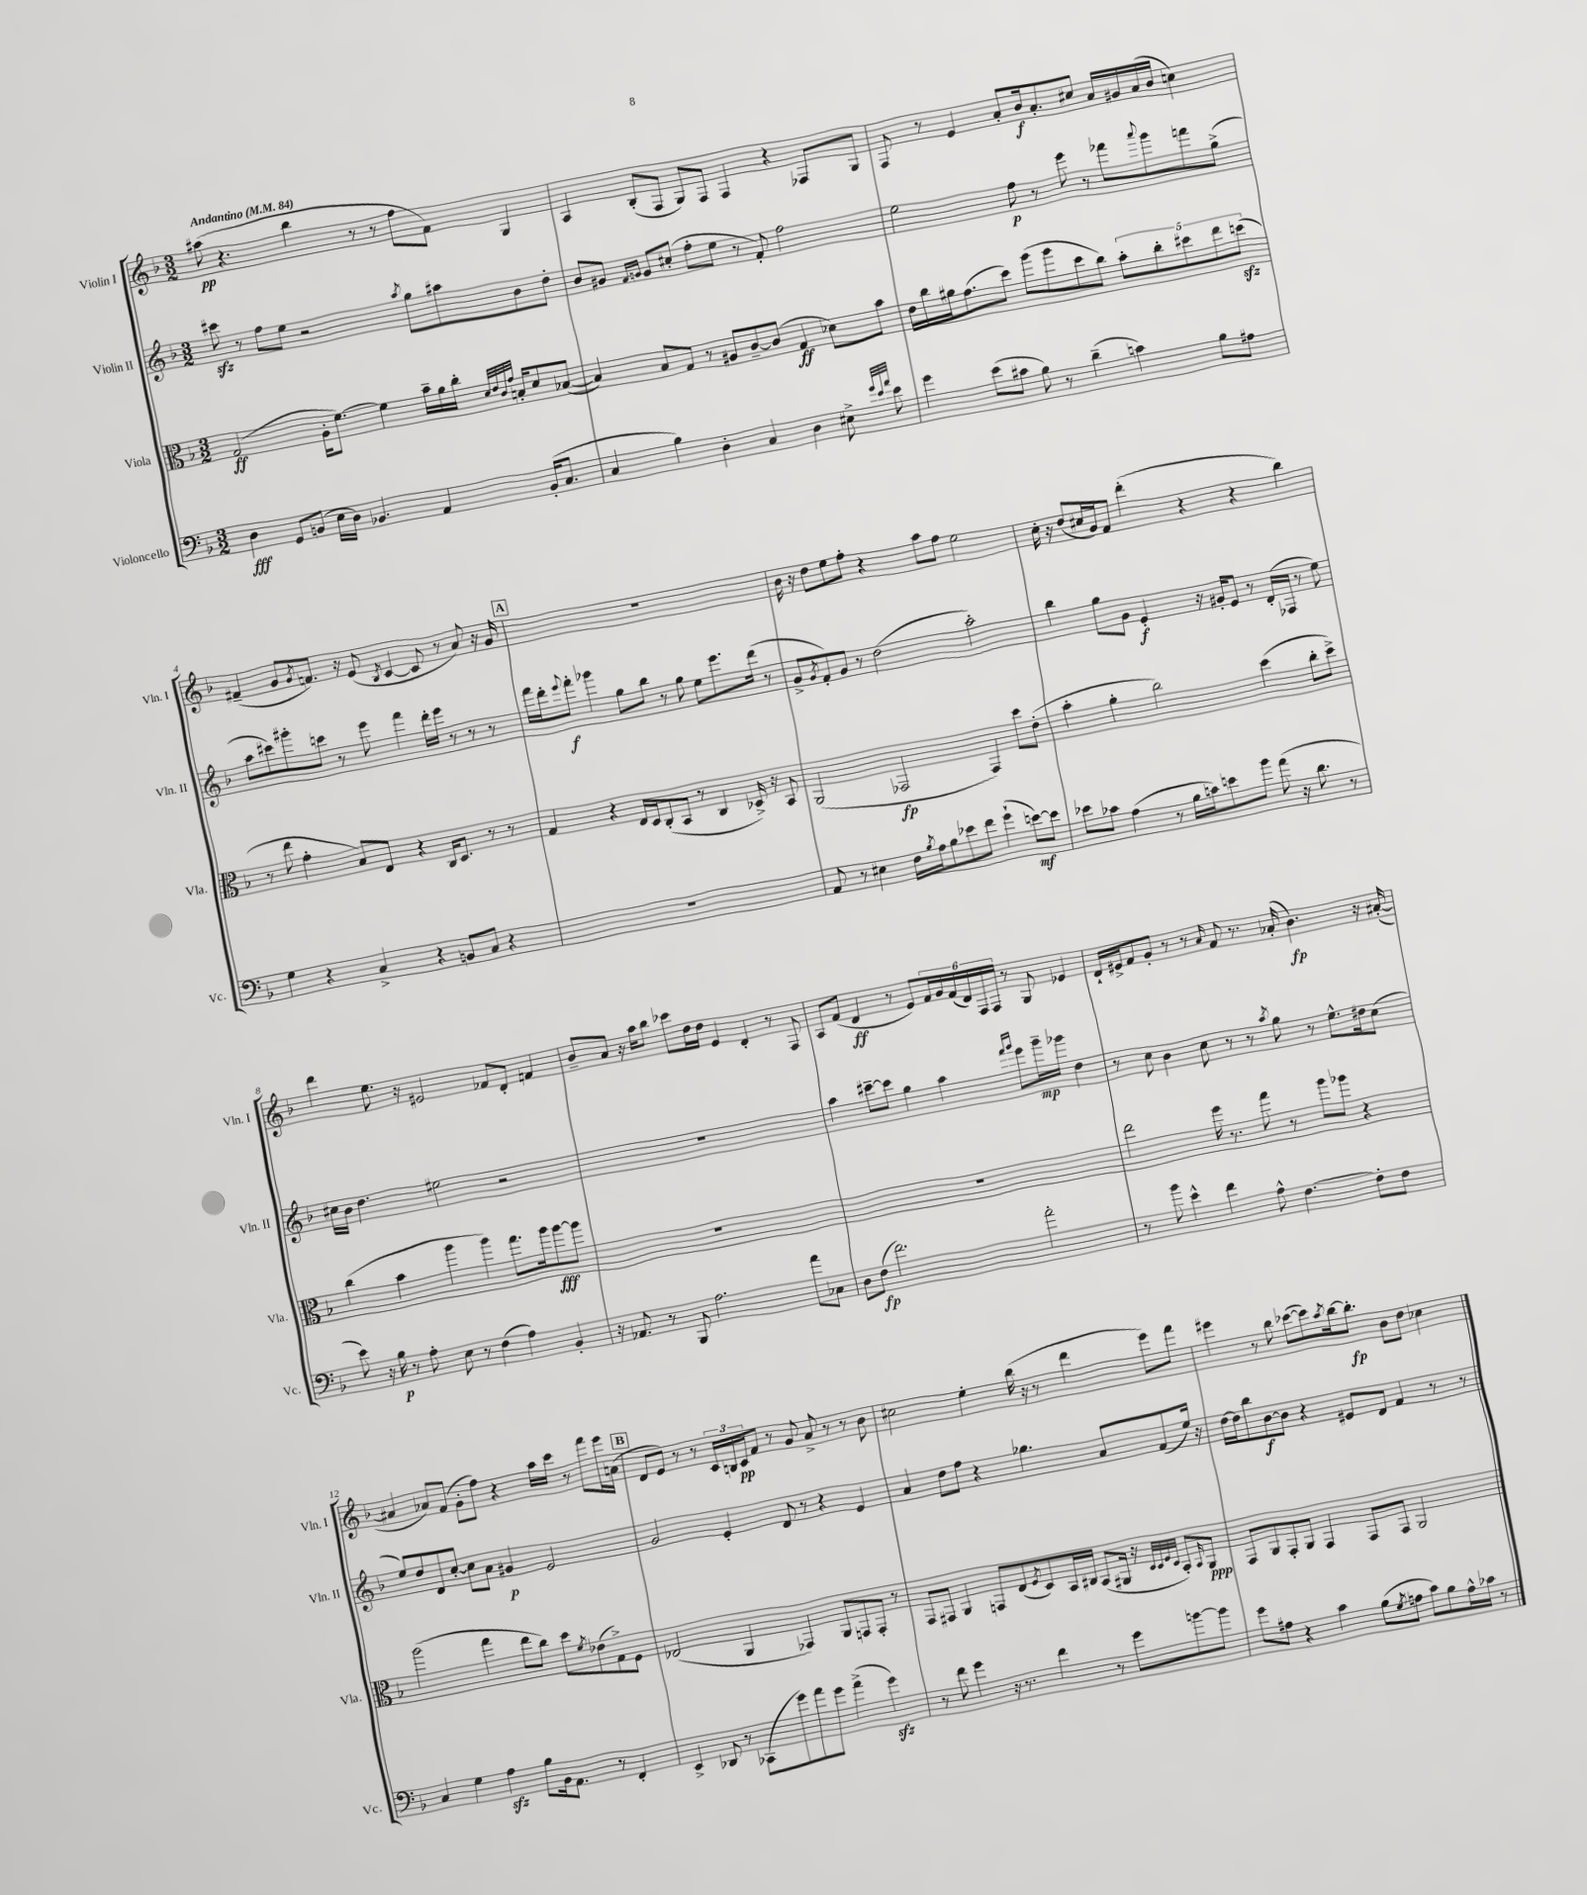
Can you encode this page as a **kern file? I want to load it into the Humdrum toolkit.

**kern	**dynam	**kern	**dynam	**kern	**dynam	**kern	**dynam
*part4	*part4	*part3	*part3	*part2	*part2	*part1	*part1
*staff4	*staff4	*staff3	*staff3	*staff2	*staff2	*staff1	*staff1
*I"Violoncello	*	*I"Viola	*	*I"Violin II	*	*I"Violin I	*
*I'Vc.	*	*I'Vla.	*	*I'Vln. II	*	*I'Vln. I	*
*clefF4	*	*clefC3	*	*clefG2	*	*clefG2	*
*k[b-]	*	*k[b-]	*	*k[b-]	*	*k[b-]	*
*M3/2	*	*M3/2	*	*M3/2	*	*M3/2	*
*MM84	*	*MM84	*	*MM84	*	*MM84	*
=1	=1	=1	=1	=1	=1	=1	=1
!	!	!	!	!	!	!LO:TX:a:B:t=Andantino	!
4D\	fff	(2G/	ff	8ccc#Xzz\	.	(8aa#X\	pp
.	.	.	.	8r	.	4.r	.
8GG/L	.	.	.	8ff\L	.	.	.
(8BBn/J	.	.	.	8ee\J	.	.	.
16E\LL	.	16A'\KL	.	2r	.	4bb-\	.
16D\JJ)	.	[8.f\J)	.	.	.	.	.
4.BB-X/	.	.	.	.	.	.	.
.	.	4f\]	.	.	.	8r	.
.	.	.	.	.	.	8r	.
.	.	.	.	8qaa/	.	.	.
4AA/	.	16b-~\LL	.	8gg\L	.	8ff\L	.
.	.	16a\	.	.	.	.	.
.	.	16cc'\JJ	.	8aa#X\	.	8f\J)	.
.	.	32qqd/LLL	.	.	.	.	.
.	.	32qqe/	.	.	.	.	.
.	.	32qqc/	.	.	.	.	.
.	.	32qqg/JJJ	.	.	.	.	.
.	.	16Bn'/KL	.	.	.	.	.
(16BB-'/KL	.	8d/	.	8b-\	.	4G/	.
8.C/J	.	.	.	.	.	.	.
.	.	([8B-X/J	.	8dd'\J	.	.	.
=2	=2	=2	=2	=2	=2	=2	=2
4C/	.	4B-/])	.	8b-/L	.	4A/	.
.	.	.	.	8g#X/J	.	.	.
.	.	.	.	16qqf/LL	.	.	.
.	.	.	.	16qqgn/JJ	.	.	.
4B-\)	.	8B-/L	.	8g/L	.	(8B-'/L	.
.	.	8G/J	.	(8cc#X'/J	.	8F/J	.
4D'\	.	8r	.	8ff'\L	.	8G/L)	.
.	.	8A#X/L	.	8ee\J	.	8F/J	.
4C/	.	[8c~/	.	8r	.	4F/	.
.	.	(8c/J]	.	8f'/)	.	.	.
4D\	.	4G/	ff	2ff\	.	4r	.
8E#X^\	.	8d-X\L)	.	.	.	8F-X/L	.
32qqg/LLL	.	.	.	.	.	.	.
32qqe/	.	.	.	.	.	.	.
32qqa/JJJ	.	.	.	.	.	.	.
8e\	.	8b-\J	.	.	.	8G/J	.
=3	=3	=3	=3	=3	=3	=3	=3
4g\	.	16e\LL	.	2ee\	.	8F/	.
.	.	16cc\	.	.	.	.	.
.	.	16a#X\J	.	.	.	8r	.
.	.	(8.g\	.	.	.	.	.
(8e\L	.	.	.	.	.	4e/	.
8c#X\J	.	8dd\J)	.	.	.	.	.
8B-\)	.	(8aa\L	.	8ff\	p	8a'/L	.
8r	.	8aa\	.	8r	.	16b-/k	f
.	.	.	.	.	.	8.a'/	.
(4d~\	.	8dd\	.	8eee\	.	.	.
.	.	8cc\J)	.	8r	.	8cc#X/J	.
4cn\)	.	10b-'\L	.	8fff-X\L	.	16a/LL	.
.	.	.	.	.	.	16g#X/	.
.	.	10cc'\	.	.	.	.	.
.	.	.	.	8qqaaa/	.	.	.
.	.	.	.	8ggg\	.	(16a/	.
.	.	.	.	.	.	16b-/JJ	.
.	.	10dd#X\	.	.	.	.	.
8B-\L	.	.	.	8fffn\	.	4ccn\)	.
.	.	10ee\	.	.	.	.	.
8A#X\J	.	.	.	(8gg^\J	.	.	.
.	.	(10ddnzz\J	.	.	.	.	.
!!LO:LB:g=z
=4	=4	=4	=4	=4	=4	=4	=4
4G\	.	8r	.	8aa\L	.	(4f#X~/	.
.	.	8ee\	.	8ccc#X\)	.	.	.
4r	.	4g'\	.	8ggg#X'\	.	8g/L	.
.	.	.	.	.	.	8qg/	.
.	.	.	.	8cccn\J	.	8.fn/J)	.
4C^/	.	8B-/L)	.	8r	.	.	.
.	.	.	.	.	.	16r	.
.	.	8E/J	.	8eee\	.	(8e/	.
.	.	.	.	.	.	8qB-/	.
4r	.	4r	.	4fff\	.	[4c/	.
8BBn/L	.	16C/KL	.	16ddd'\LL	.	8c/]	.
.	.	8.D/J	.	16eee\JJ	.	.	.
8C/J	.	.	.	8r	.	8r	.
4r	.	8r	.	8r	.	8a/)	.
.	.	8r	.	8r	.	16r	.
.	.	.	.	.	.	16g/	.
!!LO:REH:place=s1:t=A
=5	=5	=5	=5	=5	=5	=5	=5
1.r	.	4G/	.	16fff\LL	.	1.r	.
.	.	.	.	16ddd'\J	.	.	.
.	.	.	.	8qqeee/	.	.	.
.	.	.	.	8fff'\J	f	.	.
.	.	4r	.	4ggg-X\	.	.	.
.	.	16E/LL	.	8gg\L	.	.	.
.	.	16D/J	.	.	.	.	.
.	.	(8C'/	.	8bb-\J	.	.	.
.	.	8BB-/J	.	8r	.	.	.
.	.	8r	.	8gg\	.	.	.
.	.	4C/	.	8ee\L	.	.	.
.	.	.	.	8.eee\	.	.	.
.	.	16D-X^/)	.	.	.	.	.
.	.	16r	.	(16ddd\Jk	.	.	.
.	.	8BB-/	.	8r	.	.	.
=6	=6	=6	=6	=6	=6	=6	=6
8AA/	.	(2AA/	.	8g^/L	.	16b-\	.
.	.	.	.	.	.	16r	.
.	.	.	.	8qg/	.	.	.
8r	.	.	.	8f'/)	.	8dd\L	.
4E#X\	.	.	.	8g/J	.	8ee\	.
.	.	.	.	8r	.	8ff'\J	.
16F\LL	.	2GG-X/	fp	(2dd\	.	4r	.
8qB-/	.	.	.	.	.	.	.
16A\J	.	.	.	.	.	.	.
8B-\	.	.	.	.	.	.	.
8e-X\	.	.	.	.	.	8aa\L	.
8f\J	.	.	.	.	.	8ff\J	.
(4g`\	.	4GG-/)	.	2aa'\)	.	2ee\	.
[8en\L)	mf	8dd\L	.	.	.	.	.
8e\J]	.	(8e'\J	.	.	.	.	.
=7	=7	=7	=7	=7	=7	=7	=7
8e-X\L	.	4b-'\	.	4bb-\	.	16cc'\	.
.	.	.	.	.	.	16r	.
8c-X\J	.	.	.	.	.	(8dd/L	.
(4A\	.	4a'\	.	8gg\L	.	16cc#X/L	.
.	.	.	.	.	.	16g/J)	.
.	.	.	.	8g\J	.	8f/J	.
8r	.	2cc\)	.	4e'/	f	(4ddd'\	.
16B-\LL	.	.	.	.	.	.	.
16cn\J)	.	.	.	.	.	.	.
8en\	.	.	.	16r	.	4r	.
.	.	.	.	16g#X'/KL	.	.	.
8b-\J	.	.	.	8e/J	.	.	.
(8a\	.	(4dd\	.	8r	.	4r	.
16r	.	.	.	(16d'/LL	.	.	.
8.d\	.	.	.	16F-X/JJ	.	.	.
.	.	8cc'\L	.	8r	.	4bb-\)	.
8r	.	8dd^\J)	.	8ee\)	.	.	.
!!LO:LB:g=z
=8	=8	=8	=8	=8	=8	=8	=8
8e\)	.	(4cc\	.	16cc#X\LL	.	4ddd\	.
.	.	.	.	16b-\JJ	.	.	.
16r	.	.	.	4.dd\	.	.	.
16B-\	p	.	.	.	.	.	.
8r	.	4b-\	.	.	.	8.ee\	.
8A'\	.	.	.	.	.	.	.
.	.	.	.	.	.	16r	.
8E\	.	4aa\	.	2ee#X\	.	2e#X/	.
8r	.	.	.	.	.	.	.
(4F\	.	4aa\)	.	.	.	.	.
4A\)	.	8.gg\L	.	2r	.	8f-X/L	.
.	.	.	.	.	.	8d'/J	.
.	.	16aa\k	.	.	.	.	.
4BB-'/	.	[8aa\	fff	.	.	4fn/	.
.	.	8aa\J]	.	.	.	.	.
=9	=9	=9	=9	=9	=9	=9	=9
16r	.	1.r	.	1.r	.	8b-~/L	.
8.AA-X/	.	.	.	.	.	.	.
.	.	.	.	.	.	8a/J	.
8r	.	.	.	.	.	16r	.
.	.	.	.	.	.	16aa\KL	.
8BBB-/	.	.	.	.	.	8bb-\J	.
2.A\	.	.	.	.	.	8ccc-X\L	.
.	.	.	.	.	.	16dd\L	.
.	.	.	.	.	.	16dd\JJ	.
.	.	.	.	.	.	4e/	.
.	.	.	.	.	.	4d'/	.
8a\L	.	.	.	.	.	8r	.
8C-X\J	.	.	.	.	.	8F/	.
=10	=10	=10	=10	=10	=10	=10	=10
8D\L	.	1.r	.	4aa\	.	8A/L	.
(8F\J	fp	.	.	.	.	(8f/J	.
2.f\)	.	.	.	[8ccc#X~\L	.	4d/	ff
.	.	.	.	8ccc#\J]	.	.	.
.	.	.	.	4gg\	.	8r	.
.	.	.	.	.	.	8e/L)	.
.	.	.	.	4aa\	.	24f/L	.
.	.	.	.	.	.	24g/	.
.	.	.	.	.	.	(24f/	.
.	.	.	.	.	.	24d/)	.
.	.	.	.	.	.	24F/	.
.	.	.	.	.	.	24F/JJ	.
.	.	.	.	16qqfff/LL	.	.	.
.	.	.	.	16qqggg/JJ	.	.	.
2a'\	.	.	.	8eee\L	.	8r	.
.	.	.	.	16ggg~\L	mp	8G/	.
.	.	.	.	16ggg-X\JJ	.	.	.
.	.	.	.	4dd\	.	4e-X/	.
=11	=11	=11	=11	=11	=11	=11	=11
8r	.	2ee\	.	8r	.	16d`/LL	.
.	.	.	.	.	.	16e#X^/J	.
8b-\	.	.	.	8cc\	.	8f/	.
4e^^\	.	.	.	4b-\	.	8g'/J	.
.	.	.	.	.	.	8r	.
4f\	.	16ff\	.	8cc\	.	8r	.
.	.	8.r	.	.	.	.	.
.	.	.	.	.	.	16qqa/	.
.	.	.	.	8r	.	8f/	.
8A^^\	.	8gg\	.	8r	.	8.r	.
.	.	.	.	8qaa/	.	.	.
[4.F\	.	8r	.	8gg\	.	.	.
.	.	.	.	.	.	(16a-X'/	.
.	.	8aa\L	.	8r	.	4.b-\)	fp
.	.	8aa-X\J	.	8.ee^^\L	.	.	.
8F'\L]	.	4r	.	.	.	.	.
.	.	.	.	16dd#X\k	.	.	.
8F\J	.	.	.	(8cc\J	.	16r	.
.	.	.	.	.	.	([16a#X'/	.
!!LO:LB:g=z
=12	=12	=12	=12	=12	=12	=12	=12
4C/	.	(2aa\	.	8ee/L)	.	4a#X/]	.
.	.	.	.	8dd/	.	.	.
4G\	.	.	.	8d/	.	8a-X/L)	.
.	.	.	.	[8cc'/J	.	(8f/J	.
4Azz\	.	4gg\	.	8cc\L]	.	8g'\L	.
.	.	.	.	8a\J	.	8ff\J)	.
8B-\L	.	8ee\L	.	4g#X/	p	4r	.
16BB-\k	.	8cc\J)	.	.	.	.	.
8.AA\J	.	.	.	.	.	.	.
.	.	8dd\L	.	2e/	.	16aa\LL	.
.	.	.	.	.	.	16ccc\JJ	.
.	.	8qf/	.	.	.	.	.
8r	.	(8e-X\	.	.	.	8r	.
4FF'/	.	8G^\)	.	.	.	8fff\L	.
.	.	8F\J	.	.	.	16eee\L	.
.	.	.	.	.	.	(16an\JJ	.
!!LO:REH:place=s1:t=B
=13	=13	=13	=13	=13	=13	=13	=13
4EE^/	.	(2E-X/	.	2g/	.	8d/L	.
.	.	.	.	.	.	8e/J)	.
8DD-X/	.	.	.	.	.	8r	.
8r	.	.	.	.	.	8r	.
(8CC-X\L	.	4AA/	.	4e'/	.	24c/LL	.
.	.	.	.	.	.	24Bn/	.
.	.	.	.	.	.	24c/J	pp
8g\)	.	.	.	.	.	8f/J	.
8a\	.	4GG-X/)	.	8d/	.	8r	.
8g\J	.	.	.	8r	.	8g/	.
(4a^\	.	8AA/L	.	4r	.	8a^/	.
.	.	8GGn/	.	.	.	8r	.
4gzz\)	.	8GG'/J	.	4e/	.	8r	.
.	.	8r	.	.	.	8b-\	.
=14	=14	=14	=14	=14	=14	=14	=14
8r	.	8GG/L	.	4a/	.	2cc#X\	.
8f\	.	8GG#X/J	.	.	.	.	.
4g\	.	4AA/	.	8dd\L	.	.	.
.	.	.	.	8ff\J	.	.	.
16r	.	8GGn/L	.	4r	.	4ee'\	.
8.r	.	.	.	.	.	.	.
.	.	(8E/	.	.	.	.	.
.	.	8qF/	.	.	.	.	.
4f\	.	8D/)	.	4.gg-X\	.	(16bb-\	.
.	.	.	.	.	.	16r	.
.	.	16BB-/L	.	.	.	8r	.
.	.	16C#X/JJ	.	.	.	.	.
8r	.	(8BB-/L	.	.	.	4ddd\	.
8g\L	.	16AA#X/Jk	.	8a/L	.	.	.
.	.	16r	.	.	.	.	.
.	.	32qqD/LLL	.	.	.	.	.
.	.	32qqD/	.	.	.	.	.
.	.	32qqF/	.	.	.	.	.
.	.	32qqD/JJJ	.	.	.	.	.
[8bn\	.	8BB-'/L)	.	(8f/	.	8eee\L)	.
.	.	16qqBB-/	.	.	.	.	.
8b\J]	.	8AA#/J	ppp	16ee/Jk)	.	8fff\J	.
.	.	.	.	16r	.	.	.
=15	=15	=15	=15	=15	=15	=15	=15
8g\L	.	8GG/L	.	[16dd\LL	.	4eee#X\	.
.	.	.	.	16dd\J]	.	.	.
8A#X\J	.	8AA/	.	8bb-\	.	.	.
4r	.	8GG'/	.	[8b-\	f	8r	.
.	.	8AA/J	.	8b-\J]	.	8bb-\	.
4c\	.	4GG/	.	4r	.	([8ccc-X\L	.
.	.	.	.	.	.	8ccc-\])	.
.	.	.	.	.	.	8qaa/	.
(8B-\L	.	8GG/L	.	8e#X/L	.	[16bb-\k	.
.	.	.	.	.	.	8.bb-'\J]	fp
8qG/	.	.	.	.	.	.	.
8An\J	.	8GG/J	.	8d/J	.	.	.
8c\L)	.	2AA/	.	4f/	.	8b-\L	.
8B-\	.	.	.	.	.	8dd\J	.
16A^^\L	.	.	.	8r	.	4cc-X\	.
16c-X\JJ	.	.	.	.	.	.	.
8r	.	.	.	8r	.	.	.
==	==	==	==	==	==	==	==
*-	*-	*-	*-	*-	*-	*-	*-
